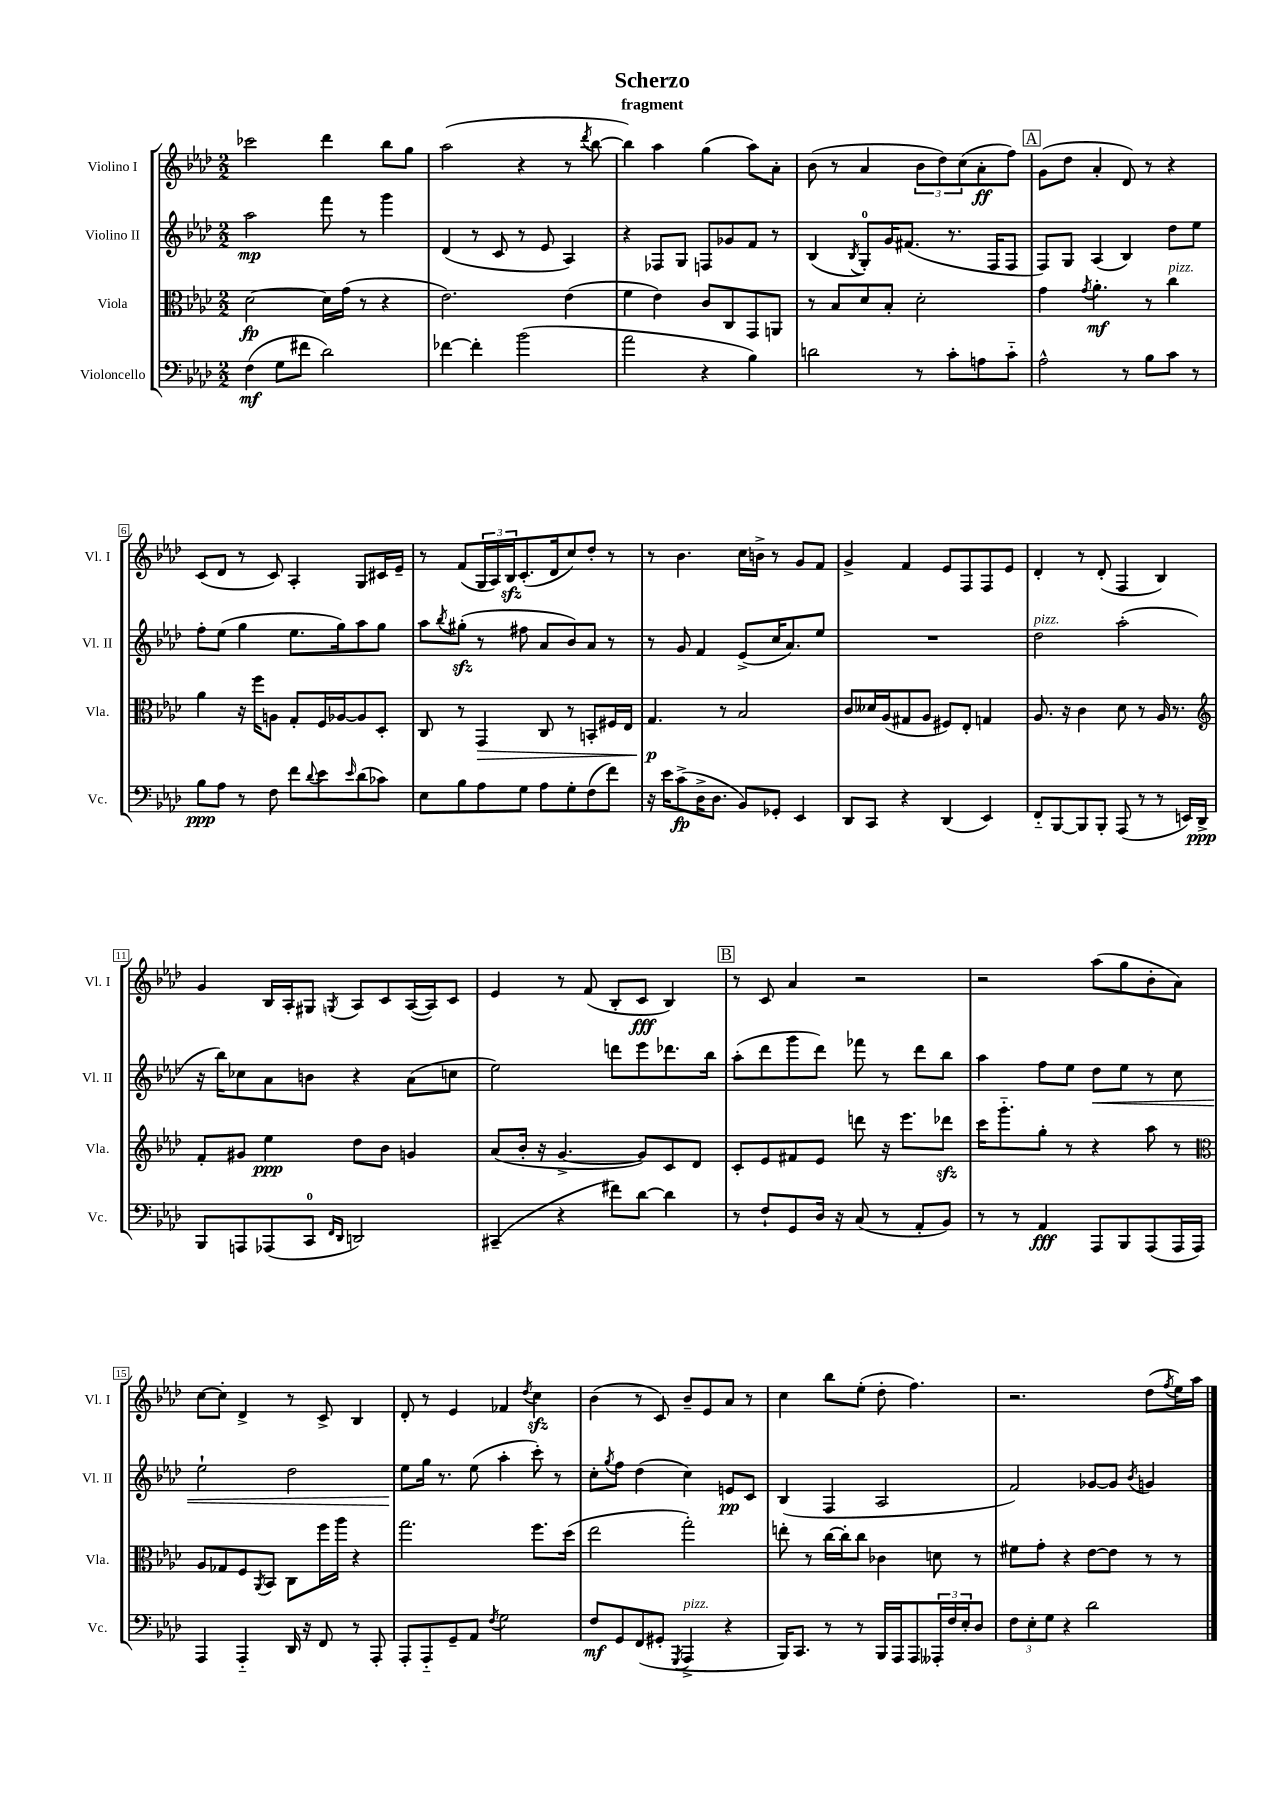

**kern	**kern	**kern	**kern
*staff4	*staff3	*staff2	*staff1
*clefF4	*clefC3	*clefG2	*clefG2
*k[b-e-a-d-]	*k[b-e-a-d-]	*k[b-e-a-d-]	*k[b-e-a-d-]
*M2/2	*M2/2	*M2/2	*M2/2
(4F	[2d-	2aa-	2ccc-
8G	.	.	.
8f#	.	.	.
2d-)	16d-]	8fff	4ddd-
.	(16g	.	.
.	8r	8r	.
.	4r	4ggg	8bb-
.	.	.	8gg
=	=	=	=
[4f-	2.e-)	(4d-	(2aa-
4f-']	.	8r	.
.	.	8c	.
(2b-	.	8r	4r
.	.	8e-	.
.	(4e-	4A-)	8r
.	.	.	8qddd-
.	.	.	[8bb-
=	=	=	=
2a-	4f	4r	4bb-])
.	4e-)	8F-	4aa-
.	.	8G	.
4r	8c	8F	(4gg
.	8C	8g-	.
4B-)	8GG	8f	8aa-)
.	8AA	8r	8a-'
=	=	=	=
2d	8r	(4B-	(8b-
.	8B-	.	8r
.	.	8qB-	.
.	8d-	8G')	4a-
.	8B-'	16g	.
.	.	(8.f#	.
8r	2d-'	.	12b-
.	.	.	12dd-)
8c'	.	8.r	.
.	.	.	(12cc
8A	.	.	8a-'
.	.	16F	.
8c'~	.	8F	8ff)
=	=	=	=
2A-^^	4g	8F)	(8g
.	.	8G	8dd-
.	8qg	.	.
.	4.a-'	(4A-	4a-'
8r	.	4B-)	8d-)
8B-	8r	.	8r
8c	4cc	8dd-	4r
8r	.	8ee-	.
=	=	=	=
8B-	4a-	8ff'	(8c
8A-	.	(8ee-	8d-
8r	16r	4gg	8r
.	16ff	.	.
8F	8A	.	8c)
8f	8G'	8.ee-	4A-'
8qqd-	.	.	.
8e-	16F	.	.
.	[16A-	16gg)	.
16qqe-	.	.	.
(8d-	8A-]	8aa-	8G
8c-)	8D-'	8gg	16c#
.	.	.	16e-~
=	=	=	=
8E-	8C	8aa-	8r
.	.	8qbb-	.
8B-	8r	(8gg#'	(8f
8A-	4GG	8r	24G
.	.	.	24A-)
.	.	.	24B-
8G	.	8ff#	(8.c'
8A-	8C	8a-	.
.	.	.	16d-
8G'	8r	8b-)	8cc)
(8F	8BB'	8a-	8dd-'
8f)	16F#	8r	8r
.	16E-	.	.
=	=	=	=
16r	4.G	8r	8r
16e-	.	.	.
(8c^	.	8g	4.b-
16D-^	.	4f	.
8.D-	.	.	.
.	8r	.	.
8BB-)	2B-	(8e-^	16cc
.	.	.	16b^
8GG-'	.	16cc	8r
.	.	8.a-)	.
4EE-	.	.	8g
.	.	8ee-	8f
=	=	=	=
8DD-	8c	1r	4g^
8CC	16d--	.	.
.	(16A-	.	.
4r	8G#	.	4f
.	8A-	.	.
(4DD-	8F#)	.	8e-
.	8E-'	.	8F
4EE-)	4G	.	8F
.	.	.	8e-
=	=	=	=
8FF'~	8.A-	2dd-	4d-'
[8BBB-	.	.	.
.	16r	.	.
8BBB-]	4c	.	8r
8BBB-'	.	.	(8d-'
(8AAA-	8d-	(2aa-'	4F
8r	8r	.	.
8r	16A-	.	4B-)
.	8.r	.	.
16EE)	.	.	.
16DD-^	.	.	.
=	=	=	=
*	*clefG2	*	*
8BBB-	8f'	16r	4g
.	.	16bb-)	.
8AAA	8g#	8cc-	.
(8AAA-	4ee-	8a-	16B-
.	.	.	16A-'
8CC	.	8b	8G#
16qqFF	.	.	.
16qqDD-	.	.	8qG
2DD)	8dd-	4r	8A-
.	8b-	.	8c
.	4g	(8a-	([16A-
.	.	.	16A-])
.	.	8cc	8c
=	=	=	=
(4CC#~	(8a-	2ee-)	4e-
.	16b-'	.	.
.	16r	.	.
4r	[4.g^	.	8r
.	.	.	(8f
8f#)	.	8ddd	8B-'
[8d-	8g])	8eee-	8c
4d-]	8c	8.ddd-	4B-)
.	8d-	.	.
.	.	16bb-	.
=	=	=	=
8r	8c'	(8aa-'	8r
8F`	8e-	8ddd-	8c
8GG	8f#	8ggg	4a-
16D-	8e-	8ddd-)	.
16r	.	.	.
(8C	8ddd	8fff-	2r
8r	16r	8r	.
.	8.eee-	.	.
8AA-'	.	8ddd-	.
8BB-)	8ddd-	8bb-	.
=	=	=	=
8r	16ccc	4aa-	2r
.	8.ggg'~	.	.
8r	.	.	.
4AA-	8gg'	8ff	.
.	8r	8ee-	.
8AAA-	4r	8dd-	(8aa-
8BBB-	.	8ee-	8gg
(8AAA-	8aa-	8r	8b-'
16AAA-	8r	8cc	8a-)
16AAA-)	.	.	.
=	=	=	=
*	*clefC3	*	*
4AAA-	8A-	2ee-`	[8cc
.	8G-	.	8cc']
4AAA-'~	8F	.	4d-^
.	8qAA-	.	.
.	8BB-	.	.
16DD-	8C	2dd-	8r
16r	.	.	.
8FF	16ff	.	8c^
.	16aa-	.	.
8r	4r	.	4B-
8AAA-'	.	.	.
=	=	=	=
8AAA-'	2.gg	8ee-	8d-'
8AAA-'~	.	16gg	8r
.	.	8.r	.
8GG~	.	.	4e-
8AA-	.	(8ee-	.
8qF	.	.	.
2G	.	4aa-'	4f-
.	.	.	8qdd-
.	8.ff	8ccc')	4cc
.	.	8r	.
.	(16dd-	.	.
=	=	=	=
8F	2ee-	8cc'	(4b-
.	.	8qgg	.
8GG	.	8ff	.
(8FF	.	(4dd-	8r
8GG#'	.	.	8c)
8qGGG	.	.	.
4AAA-^	2gg')	4cc)	8b-~
.	.	.	8e-
4r	.	8e	8a-
.	.	8c	8r
=	=	=	=
16BBB-)	8ee'	(4B-	4cc
8.CC	.	.	.
.	8r	.	.
8r	[16cc	4F	8bb-
.	16cc']	.	.
8r	8cc	.	(8ee-'
16BBB-	4c-	2A-	8dd-'
16AAA-	.	.	.
8AAA-	.	.	4.ff)
24AAA--'	8d	.	.
24F	.	.	.
24E-'	.	.	.
8D-	8r	.	.
=	=	=	=
12F	8f#	2f)	2.r
12E-'	.	.	.
.	8g'	.	.
12G	.	.	.
4r	4r	.	.
2d-	[8e-	[8g-	.
.	8e-]	8g-]	.
.	.	8qb-	.
.	8r	4g	(8dd-
.	.	.	8qff
.	8r	.	16ee-)
.	.	.	16aa-
==	==	==	==
*-	*-	*-	*-
